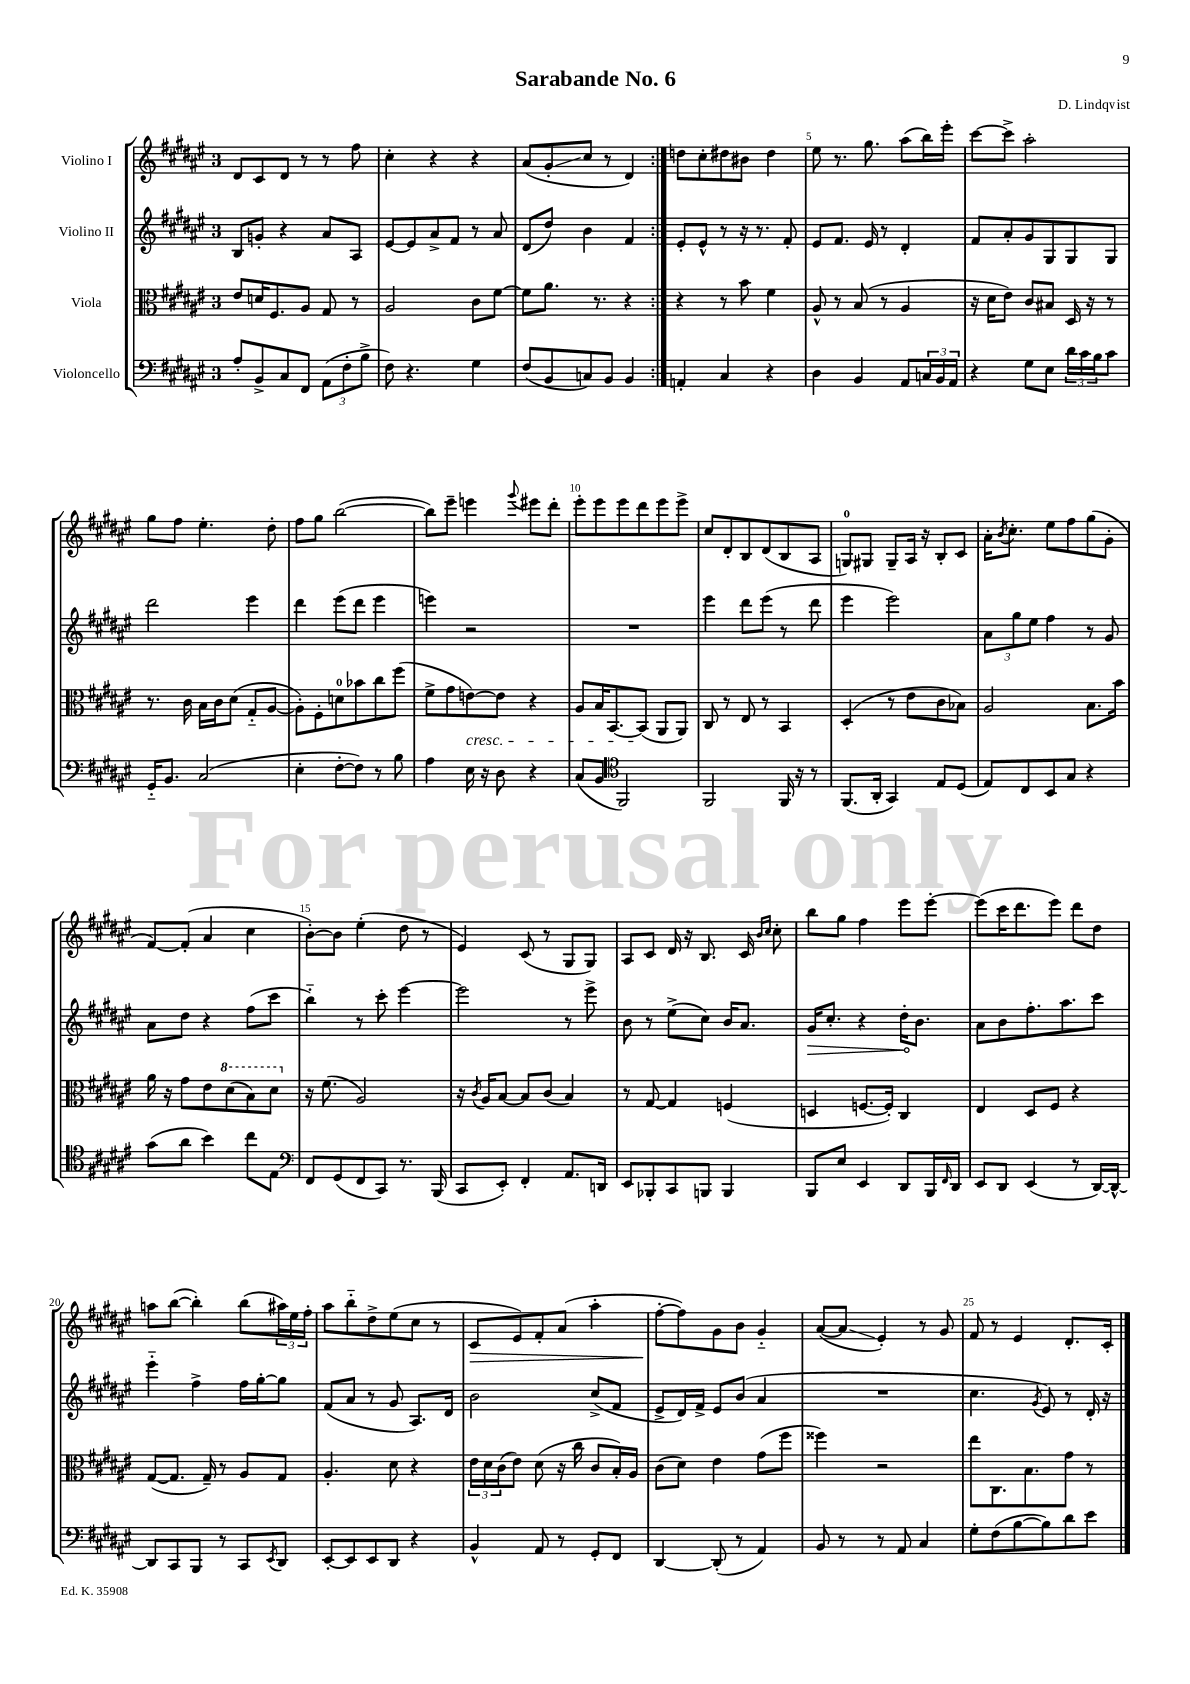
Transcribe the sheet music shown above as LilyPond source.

\header { title = "Sarabande No. 6" composer = "D. Lindqvist" }
<<
\new StaffGroup <<
\new Staff = "s0" \with { instrumentName = "Violino I" } {
    \clef treble \key fis \major \once \override Staff.TimeSignature.style = #'single-digit \time 3/4
    \repeat volta 2 { dis'8 cis'8 dis'8 r8 r8 fis''8 |
    cis''4-. r4 r4 |
    ais'8( gis'8-.\glissando cis''8 r8 dis'4) | }
    d''8 cis''8-. dis''8 bis'8 dis''4 |
    eis''8 r8. gis''8. ais''8( b''16) eis'''16-. |
    cis'''8~ cis'''8-> ais''2-. |
    gis''8 fis''8 eis''4.-. dis''8-. |
    fis''8 gis''8 b''2~( |
    b''8) eis'''8-- e'''4 \appoggiatura { gis'''8 } eis'''8 dis'''8-. |
    eis'''8-. eis'''8 eis'''8 dis'''8 eis'''8 eis'''8-> |
    cis''8 dis'8-. b8 dis'8( b8 ais8 |
    g8-0) gis8 gis8-- ais16 r16 b8-. cis'8 |
    ais'16-. \acciaccatura { b'8 } cis''8.-. eis''8 fis''8 gis''8( gis'8-. |
    fis'8~) fis'8-.( ais'4 cis''4 |
    b'8~-.) b'8 eis''4-.( dis''8 r8 |
    eis'4) cis'8( r8 gis8 gis8) |
    ais8 cis'8 dis'16 r16 b8. cis'16 \grace { b'16 cis''16 } cis''8-. |
    b''8 gis''8 fis''4 eis'''8 eis'''8~-. |
    eis'''8( cis'''16 dis'''8. eis'''8) dis'''8 dis''8 |
    a''8 b''8~( b''4-.) b''8( \tuplet 3/2 { ais''16) eis''16 fis''16-. } |
    ais''8 b''8-_ dis''8-> eis''8( cis''8 r8 |
    cis'8\> eis'8) fis'8-. ais'8( ais''4-. |
    fis''8~-.\! fis''8) gis'8 b'8 gis'4-_ |
    ais'8~( ais'8\glissando eis'4-.) r8 gis'8 |
    fis'8 r8 eis'4 dis'8.-. cis'16-. \bar "|." |
}
\new Staff = "s1" \with { instrumentName = "Violino II" } {
    \clef treble \key fis \major \once \override Staff.TimeSignature.style = #'single-digit \time 3/4
    \repeat volta 2 { b8 g'8-. r4 ais'8 ais8 |
    eis'8~ eis'8 ais'8-> fis'8 r8 ais'8 |
    dis'8( dis''8) b'4 fis'4 | }
    eis'8-. eis'8-^ r8 r16 r8. fis'8-. |
    eis'8 fis'8. eis'16 r8 dis'4-. |
    fis'8 ais'8-. gis'8 gis8 gis8 gis8 |
    dis'''2 eis'''4 |
    dis'''4 eis'''8( dis'''8 eis'''4 |
    e'''4) r2 |
    R2. |
    eis'''4 dis'''8 eis'''8( r8 dis'''8 |
    eis'''4 eis'''2) |
    \tuplet 3/2 { ais'8 gis''8 eis''8 } fis''4 r8 gis'8 |
    ais'8 dis''8 r4 fis''8( cis'''8 |
    b''4-_) r8 cis'''8-. eis'''4~ |
    eis'''2 r8 eis'''8-> |
    b'8 r8 eis''8->( cis''8) b'16 ais'8. |
    \once \override Hairpin.circled-tip = ##t gis'16\> cis''8.-. r4 dis''16-.\! b'8. |
    ais'8 b'8 fis''8.-. ais''8. cis'''8 |
    eis'''4-_ fis''4-> fis''16 gis''16~-. gis''8 |
    fis'8( ais'8 r8 gis'8 ais8.) dis'16 |
    b'2 cis''8->( fis'8 |
    eis'8-> dis'16) fis'16-> eis'8 b'8( ais'4 |
    R2. |
    cis''4. \acciaccatura { gis'8 } eis'8) r8 dis'16-. r16 \bar "|." |
}
\new Staff = "s2" \with { instrumentName = "Viola" } {
    \clef alto \key fis \major \once \override Staff.TimeSignature.style = #'single-digit \time 3/4
    \repeat volta 2 { eis'8 d'16 fis8. ais8 gis8 r8 |
    ais2 cis'8 fis'8~ |
    fis'8 ais'8. r8. r4 | }
    r4 r8 b'8 fis'4 |
    ais8-^ r8 b8( r8 ais4 |
    r16 dis'16 eis'8) cis'8 bis8 dis16 r16 r8 |
    r8. cis'16 b16 cis'16 dis'8( gis8-_ ais8~ |
    ais8-.) fis8-. d'8-0 bes'8 cis''8 fis''8( |
    fis'8-> gis'8 e'8~\cresc) e'8 r4 |
    ais8 b16 b,8.~ b,8\!( ais,8 ais,8) |
    cis8 r8 eis8 r8 b,4 |
    dis4-.( r8 eis'8 cis'8 bes8) |
    ais2 b8. b'16 |
    ais'16 r16 gis'8 eis'8 \ottava #1 dis''8( b'8) dis''8 \ottava #0 |
    r16 fis'8.( ais2) |
    r16 \acciaccatura { cis'8 } ais16 b8~ b8 cis'8( b4) |
    r8 gis8~ gis4 f4( |
    d4 f8.~ f16-.) cis4 |
    eis4 dis8 fis8 r4 |
    gis8~( gis8. gis16--) r8 ais8 gis8 |
    ais4.-. dis'8 r4 |
    \tuplet 3/2 { eis'16 dis'16 cis'16( } eis'8) dis'8( r16 cis''16 cis'8 b16-.) ais16 |
    cis'8( dis'8) eis'4 gis'8( fis''8 |
    fisis''4) r2 |
    eis''8 cis8. b8. gis'8 r8 \bar "|." |
}
\new Staff = "s3" \with { instrumentName = "Violoncello" } {
    \clef bass \key fis \major \once \override Staff.TimeSignature.style = #'single-digit \time 3/4
    \repeat volta 2 { ais8-. b,8-> cis8 fis,8 \tuplet 3/2 { ais,8( fis8-. b8-> } |
    fis8) r4. gis4 |
    fis8( b,8 c8) b,8 b,4 | }
    a,4-. cis4 r4 |
    dis4 b,4 ais,8 \tuplet 3/2 { c16 b,16 ais,16 } |
    r4 gis8 eis8 \tuplet 3/2 { dis'16 cis'16 b16 } cis'8 |
    gis,16-_ b,8. cis2( |
    eis4-. fis8~-. fis8) r8 b8 |
    ais4 eis16 r16 dis8 r4 |
    cis8( b,8 \clef tenor fis,2) |
    fis,2 fis,16 r16 r8 |
    fis,8.( ais,16-. gis,4) eis8 dis8( |
    eis8) cis8 b,8 gis8 r4 |
    gis'8( ais'8 b'4) cis''8 eis8 |
    \clef bass fis,8 gis,8( fis,8 cis,8) r8. b,,16( |
    cis,8 eis,8-.) fis,4-. ais,8. d,16 |
    eis,8 bes,,8-. cis,8 b,,8 b,,4 |
    b,,8 eis8 eis,4 dis,8 b,,16 \grace { fis,16 } dis,16 |
    eis,8 dis,8 eis,4( r8 dis,16~) dis,16~-^ |
    dis,8 cis,8 b,,8 r8 cis,8 \acciaccatura { eis,8 } dis,8 |
    eis,8~-. eis,8 eis,8 dis,8 r4 |
    b,4-^ ais,8 r8 gis,8-. fis,8 |
    dis,4~ dis,8-.( r8 ais,4) |
    b,8 r8 r8 ais,8 cis4 |
    gis8-. fis8( b8~ b8) dis'8 eis'8 \bar "|." |
}
>>
>>
\layout { \context { \Score \override BarNumber.break-visibility = ##(#f #t #t) barNumberVisibility = #(every-nth-bar-number-visible 5) } }
